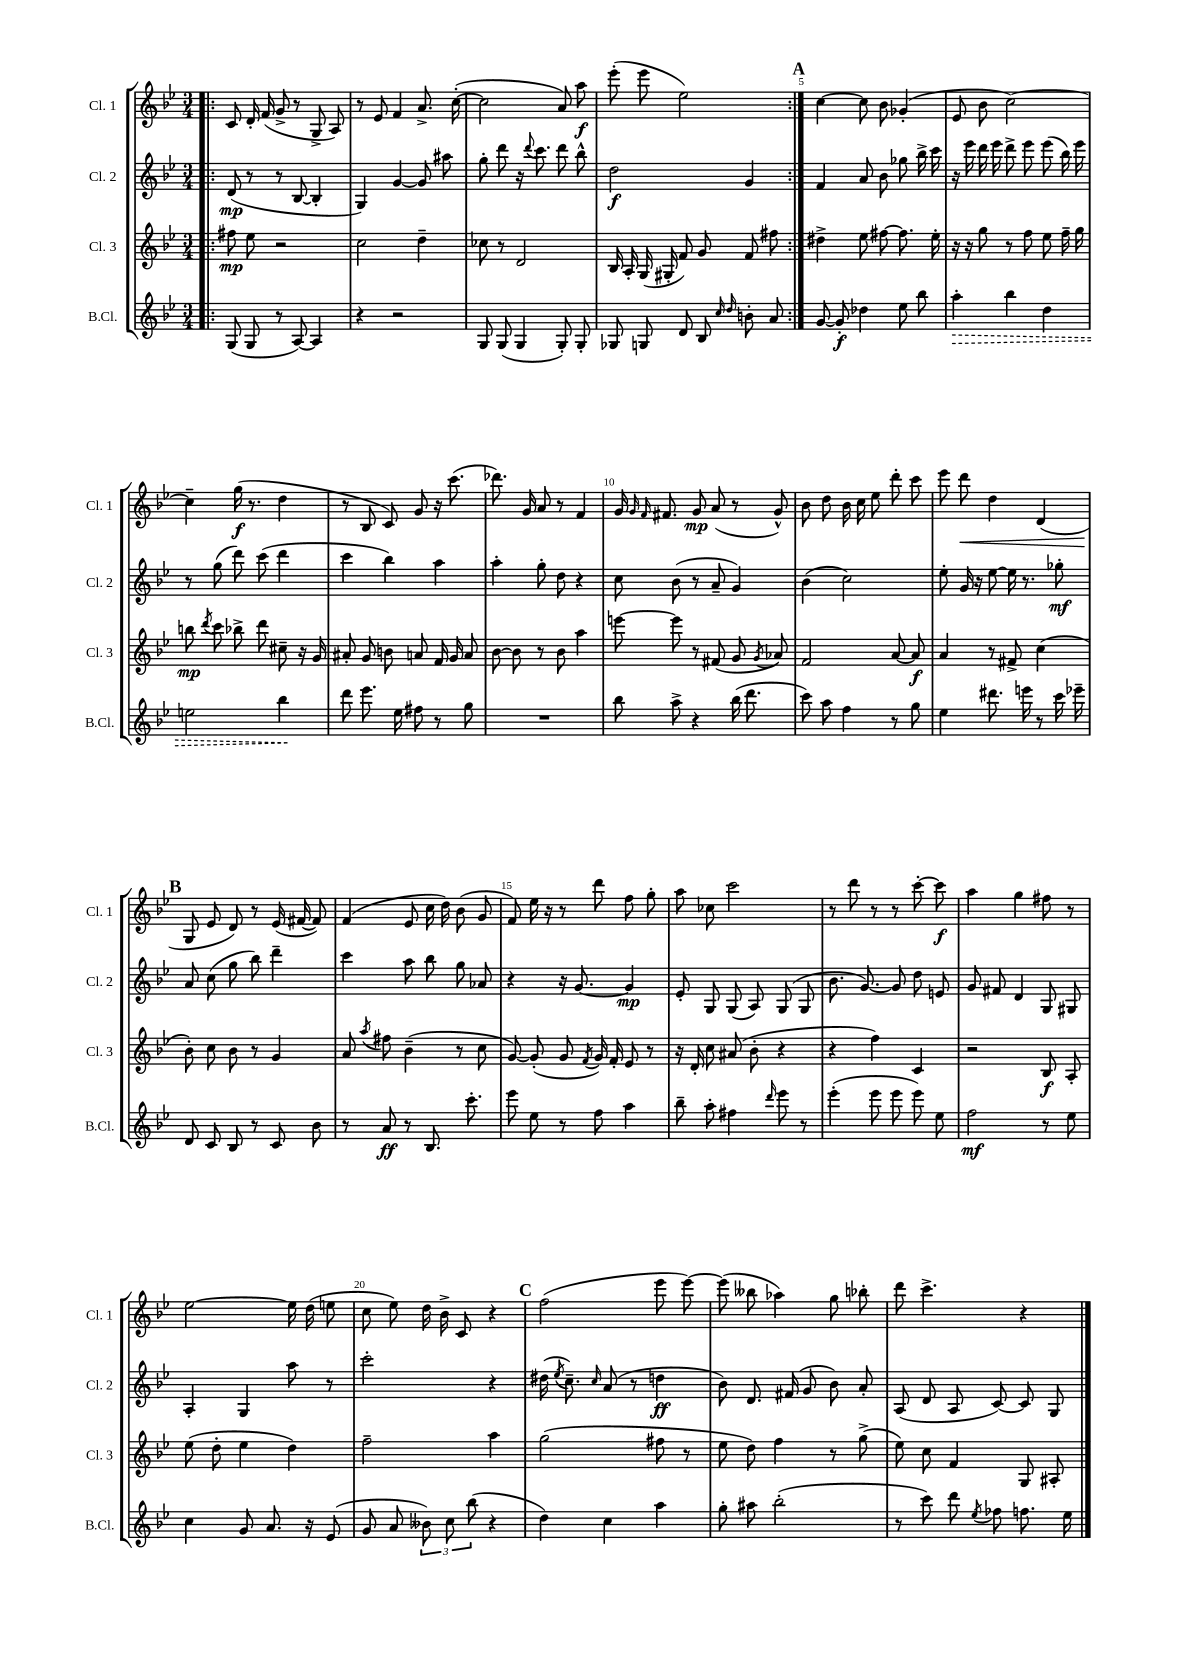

**kern	**kern	**kern	**kern
*staff4	*staff3	*staff2	*staff1
*clefG2	*clefG2	*clefG2	*clefG2
*k[b-e-]	*k[b-e-]	*k[b-e-]	*k[b-e-]
*M3/4	*M3/4	*M3/4	*M3/4
=!|:	=!|:	=!|:	=!|:
(8G/	8ff#\	(8d/	8c/
8G/	8ee-\	8r	16d'/
.	.	.	(16f/
8r	2r	8r	8g^/
[8A/)	.	[8B-/	8r
4A/]	.	4B-'/]	8G^/
.	.	.	8A/)
=	=	=	=
4r	2cc\	4G/)	8r
.	.	.	8e-/
2r	.	[4g/	4f/
.	4dd~\	8g/]	8.a^/
.	.	8aa#\	.
.	.	.	([16cc'\
=	=	=	=
8G/	8cc-\	8gg'\	2cc\]
(8G/	8r	8ddd\	.
4G/	2d/	16r	.
.	.	8qqddd/	.
.	.	8.ccc\	.
8G'/)	.	8ddd\	8a/)
8G'/	.	8bb-^^\	8aa\
=	=	=	=
8G-/	16B-/	2dd\	(8eee-'\
.	16A'/	.	.
8G/	(16G/	.	8eee-\
.	16G#'/	.	.
8d/	8f/)	.	2ee-\)
8B-/	8g/	.	.
16qqcc/	.	.	.
16qqdd/	.	.	.
8b'\	8f/	4g/	.
8a/	8ff#\	.	.
=:|!	=:|!	=:|!	=:|!
[8g/	4dd#^\	4f/	[4cc\
8g'/]	.	.	.
4dd-\	8ee-\	8a/	8cc\]
.	[8ff#\	8b-\	8b-\
8ee-\	8.ff#\]	8gg-\	(4g-'/
8bb-\	.	16bb-^\	.
.	16ee-'\	16ccc\	.
=	=	=	=
4aa'\	16r	16r	8e-/
.	16r	16eee-\	.
.	8gg\	16ddd\	8b-\
.	.	16eee-\	.
4bb-\	8r	8ddd^\	[2cc\)
.	8ff\	8eee-\	.
4dd\	8ee-\	(8eee-\	.
.	16ff~\	16bb-\)	.
.	16gg\	16eee-\	.
=	=	=	=
2ee\	8bb\	8r	4cc~\]
.	8qddd/	.	.
.	8ccc\	(8gg\	.
.	8bb-^\	8ddd\)	(16gg\
.	.	.	8.r
.	8ddd\	(8ccc\	.
4bb-\	8cc#~\	4ddd\	4dd\
.	16r	.	.
.	16g/	.	.
=	=	=	=
8ddd\	8a#'/	4ccc\	8r
8.eee-\	8g/	.	8B-/
.	8b\	4bb-\)	8c/)
16ee-\	.	.	.
8ff#\	8a/	.	8g/
8r	16f/	4aa\	16r
.	16g/	.	(8.ccc\
8gg\	8a/	.	.
=	=	=	=
2.r	[8b-\	4aa'\	8.ddd-\)
.	8b-\]	.	.
.	.	.	16g/
.	8r	8gg'\	8a/
.	8b-\	8dd\	8r
.	4aa\	4r	4f/
=	=	=	=
8bb-\	[8eee\	8cc\	16g/
.	.	.	16qqg/
.	.	.	16qqf/
.	.	.	8.f#/
8aa^\	8eee\]	(8b-\	.
4r	8r	8r	8g/
.	(8f#/	8a~/	(8a/
(16bb-\	8g/	4g/)	8r
8.ddd\	.	.	.
.	8qg/	.	.
.	8a-/)	.	8g^^/)
=	=	=	=
8ccc\)	2f/	(4b-\	8b-\
8aa\	.	.	8dd\
4ff\	.	2cc\)	16b-\
.	.	.	16cc\
.	.	.	8ee-\
8r	[8a/	.	8ddd'\
8gg\	8a/]	.	8ccc\
=	=	=	=
4ee-\	4a/	8ee-'\	8eee-\
.	.	16g/	8ddd\
.	.	16r	.
8.ddd#\	8r	[8ee-\	4dd\
.	8f#^/	16ee-\]	.
16eee\	.	8.r	.
8r	(4cc\	.	(4d/
16ccc\	.	8gg-'\	.
16eee-~\	.	.	.
=	=	=	=
8d/	8b-'\)	8a/	8G/
8c/	8cc\	(8cc\	8e-/
8B-/	8b-\	8gg\	8d/)
8r	8r	8bb-\)	8r
8c/	4g/	4ddd~\	(16e-/
.	.	.	[16f#/
8b-\	.	.	8f#/])
=	=	=	=
8r	8a/	4ccc\	(4f/
.	8qaa/	.	.
8a/	8ff#\	.	.
8r	(4b-~\	8aa\	8e-/
8.B-/	.	8bb-\	16cc\
.	.	.	16dd\)
.	8r	8gg\	(8b-\
8.ccc'\	.	.	.
.	8cc\	8a-/	8g/
=	=	=	=
8eee-\	[8g/)	4r	8f/)
8ee-\	(8g'/]	.	16ee-\
.	.	.	16r
8r	8g/	16r	8r
.	.	[8.g/	.
.	8qf/	.	.
8ff\	16g/)	.	8ddd\
.	16f'/	.	.
4aa\	8e-/	4g/]	8ff\
.	8r	.	8gg'\
=	=	=	=
8bb-~\	16r	8e-'/	8aa\
.	16d'/	.	.
8aa'\	8cc\	8G/	8cc-\
4ff#\	(8a#/	(8G/	2ccc\
.	8b-'\	8A/)	.
16qqddd/	.	.	.
8eee-\	4r	(8G/	.
8r	.	8G/	.
=	=	=	=
(4eee-'\	4r	8.b-\	8r
.	.	.	8ddd\
.	.	[8.g/)	.
8eee-\	4ff\)	.	8r
8eee-\	.	8g/]	8r
8eee-\)	4c/	8dd\	[8ccc'\
8ee-\	.	8e/	8ccc\]
=	=	=	=
2ff\	2r	8g/	4aa\
.	.	8f#/	.
.	.	4d/	4gg\
8r	8B-/	8G/	8ff#\
8ee-\	8A'/	8G#/	8r
=	=	=	=
4cc\	(8ee-\	4A'/	[2ee-\
.	8dd'\	.	.
8g/	4ee-\	4G/	.
8.a/	.	.	.
.	4dd\)	8aa\	16ee-\]
16r	.	.	(16dd\
(8e-/	.	8r	8ee\
=	=	=	=
8g/	2ff~\	2ccc'\	8cc\
8a/	.	.	8ee-\)
12b--\)	.	.	16dd\
.	.	.	16b-^\
12cc\	.	.	.
.	.	.	8c/
(12bb-\	.	.	.
4r	4aa\	4r	4r
=	=	=	=
4dd\)	(2gg\	(16dd#\	(2ff\
.	.	8qee-/	.
.	.	8.cc~\)	.
.	.	16qqcc/	.
4cc\	.	(8a/	.
.	.	8r	.
4aa\	8ff#\	4dd\	8eee-\
.	8r	.	[8eee-\)
=	=	=	=
8gg'\	8ee-\	8b-\)	(8eee-\]
8aa#\	8dd\)	8.d/	8bb--\
(2bb-'\	4ff\	.	4aa-\)
.	.	(16f#/	.
.	.	8g/	.
.	8r	8b-\)	8gg\
.	(8gg^\	8a'/	8bb-'\
=	=	=	=
8r	8ee-\)	(8A/	8ddd\
8ccc\)	8cc\	8d/	4.ccc^\
8ddd\	4f/	8A/	.
8qee-/	.	.	.
8ff-\	.	[8c/)	.
8.ff\	8G/	8c/]	4r
.	8A#'/	8G/	.
16ee-\	.	.	.
==	==	==	==
*-	*-	*-	*-
